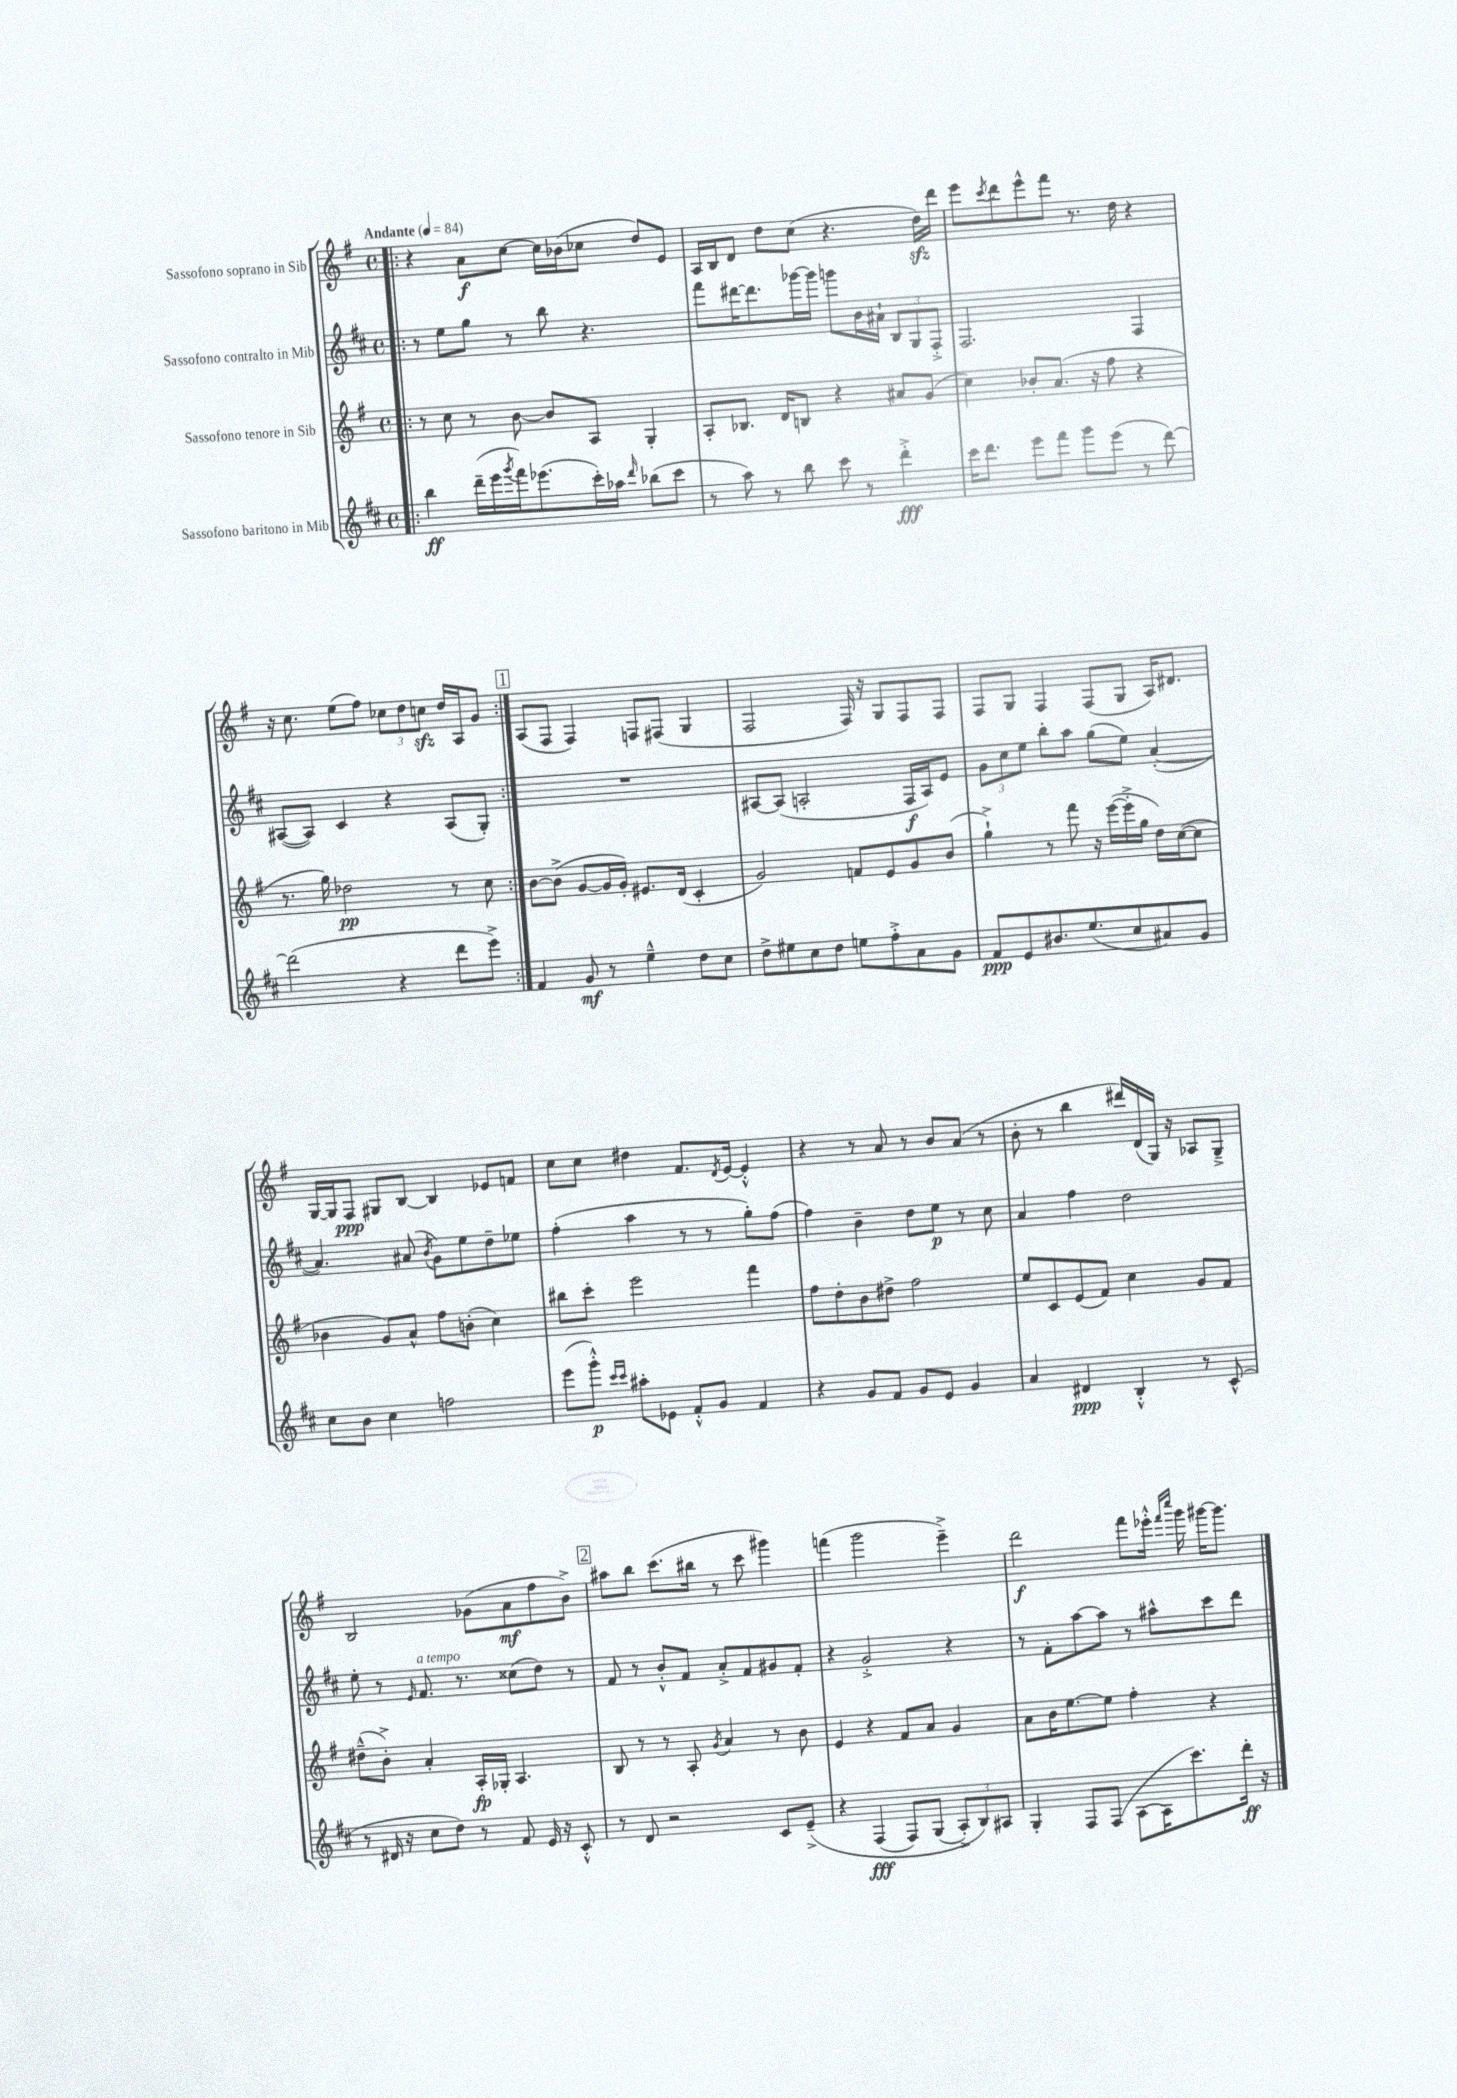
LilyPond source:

<<
\new StaffGroup <<
\new Staff = "s0" \with { instrumentName = "Sassofono soprano in Sib" } {
    \clef treble \key g \major \defaultTimeSignature \time 4/4 \tempo "Andante" 4 = 84
    \repeat volta 2 { \bar ".|:" r4 a'8\f c''8~ c''16 bes'16( ces''8 d''8) e'8 |
    a16 b16 d'8 d''8 c''8( r4. d''16\sfz) d'''16 |
    e'''8 \acciaccatura { c'''8 } d'''8 e'''8-^ fis'''8 r8. d''16 r4 |
    r16 c''8. e''8( fis''8) \tuplet 3/2 { ces''8 d''8 c''8\sfz } d''16 a16 g'8 | }
    \mark \markup { \box "1" } a8( fis8 fis4) f8 fis8( g4 |
    fis2 fis16) r16 g8 fis8 fis8 |
    fis8 g8 fis4 fis8( g8 a16) dis'8. |
    g16~ g16 fis8\ppp gis8 b8~ b4 ees'8 f'8 |
    c''8 c''8 dis''4 fis'8. \acciaccatura { d'8 } e'16~ e'4-.-^ |
    r4 r8 a'8 r8 b'8 a'8( r8 |
    b'8-. r8 b''4 dis'''16) d'16( g16) r16 aes8 g8---> |
    b2 ges'8( a'8\mf fis''8 b'8->) |
    \mark \markup { \box "2" } ais''8 b''8 c'''8.( bis''16 r8 c'''8 gis'''4) |
    f'''4( g'''2 e'''4--->) |
    d'''2\f fis'''8 ees'''16-.-^ \grace { fis'''16 c''''16 } g'''16 gis'''16~ gis'''8. \bar "|." |
}
\new Staff = "s1" \with { instrumentName = "Sassofono contralto in Mib" } {
    \clef treble \key d \major \defaultTimeSignature \time 4/4
    \repeat volta 2 { \bar ".|:" r8 e''8 g''8 r8 b''8 r4. |
    fis'''8 dis'''16~ dis'''8. ges'''16~ ges'''16 g'''8 b'16 ais'16-! \tuplet 3/2 { b8 g8 fis8-.-> } |
    fis2. fis4 |
    ais8~( ais8) cis'4 r4 ais8( g8-.) | }
    \mark \markup { \box "1" } R1 |
    ais8~ ais8( a2-. fis16\f a16) e'8 |
    \tuplet 3/2 { g'8 cis''8 e''8 } b''8-. a''8 g''8( e''8) a'4~-.( |
    a'4.) ais'8( \acciaccatura { b'8 } g'8) e''8 d''8-- ees''8 |
    fis''4-.( a''4 r8 r8 g''8-.) fis''8( |
    fis''4) b'4-- d''8 e''8\p r8 cis''8 |
    a'4 fis''4 d''2 |
    e''8-. r8 \grace { e'16 } fis'8.^\markup { \italic "a tempo" } r8. cisis''8( d''8) r8 |
    \mark \markup { \box "2" } fis'8 r8 b'8-.-^ fis'8 a'8-.-> fis'8 gis'8 fis'8-. |
    r4 g'2-.-> r4 |
    r8 fis'8-. a''8~ a''8 r8 ais''8-^ cis'''8 d'''8 \bar "|." |
}
\new Staff = "s2" \with { instrumentName = "Sassofono tenore in Sib" } {
    \clef treble \key g \major \defaultTimeSignature \time 4/4
    \repeat volta 2 { \bar ".|:" r8 c''8 r8 b'8~ b'8 a8 g4-. |
    a8-. bes8. d'16 b8 r4 ais'8 g'8( |
    c''4) bes'8-. a'8.( r16 fis''8 r4 |
    r8. g''16) des''2\pp r8 c''8 | }
    \mark \markup { \box "1" } b'8~ b'8->( g'8~ g'16 g'16-.) eis'8. d'16( c'4-. |
    g'2) f'8 e'8 g'8 b'8( |
    g''4-!->) r8 fis'''8 r16 e'''16~( e'''16-.-> g''16 d''16) c''16~( c''8 |
    bes'4 g'8) a'8-^ fis''8 b'8-.( c''4) |
    bis''8 c'''8-. e'''2 fis'''4 |
    fis''8 d''8-. b'8 dis''8-> fis''2 |
    e''8 c'8 e'8( fis'8) c''4 g'8 fis'8 |
    dis''8---^( b'8-.->) a'4-. a16-.\fp ges16-. a4. |
    \mark \markup { \box "2" } b8 r8 r8 a8-. \acciaccatura { g'8 } a'4 r8 b'8 |
    e'4 r4 fis'8 a'8 g'4 |
    a'8 b'16 e''8.~ e''8 fis''4-. r4 \bar "|." |
}
\new Staff = "s3" \with { instrumentName = "Sassofono baritono in Mib" } {
    \clef treble \key d \major \defaultTimeSignature \time 4/4
    \repeat volta 2 { \bar ".|:" b''4\ff d'''16--( e'''16 \acciaccatura { g'''8 } fis'''16) ees'''8.( cis'''16-.) aes''16 \grace { d'''16 } bes''8( cis'''8 |
    r8 a''8) r8 b''8 cis'''8 r8 d'''4-.->\fff |
    cis'''16 d'''8. e'''8 fis'''8 g'''8 e'''8( r8 d'''8~) |
    d'''2( r4 d'''8 e'''8->) | }
    \mark \markup { \box "1" } fis'4 g'8\mf r8 e''4---^ d''8 cis''8 |
    d''8-> eis''8 cis''8 d''8 e''8 fis''8-.-> a'8 g'8 |
    fis'8\ppp e'8 bis'8. e''8.( cis''8 ais'8) g'8 |
    cis''8 b'8 cis''4 f''2 |
    e'''8( g'''8-.-^\p) \grace { cis'''16 cis'''16 } ais''8-. ees'8 fis'8-.-^ g'8 fis'4 |
    r4 g'8 fis'8 g'8 e'8 g'4 |
    a'4 dis'4\ppp b4-.-^ r8 cis'8-^( |
    r8 dis'16 r16 cis''8 d''8) r8 fis'8 e'16 r16 cis'8-.-^ |
    \mark \markup { \box "2" } r8 d'8 r2 cis'8 e'8--->\( |
    r4 fis4\fff( fis8) g8( \tuplet 3/2 { a8-.->) b8\) ais8 } |
    g4-. fis8 fis8( a8~ a16 cis'''8.) d'''16-.\ff r16 \bar "|." |
}
>>
>>
\layout { \context { \Score \remove "Bar_number_engraver" } }
